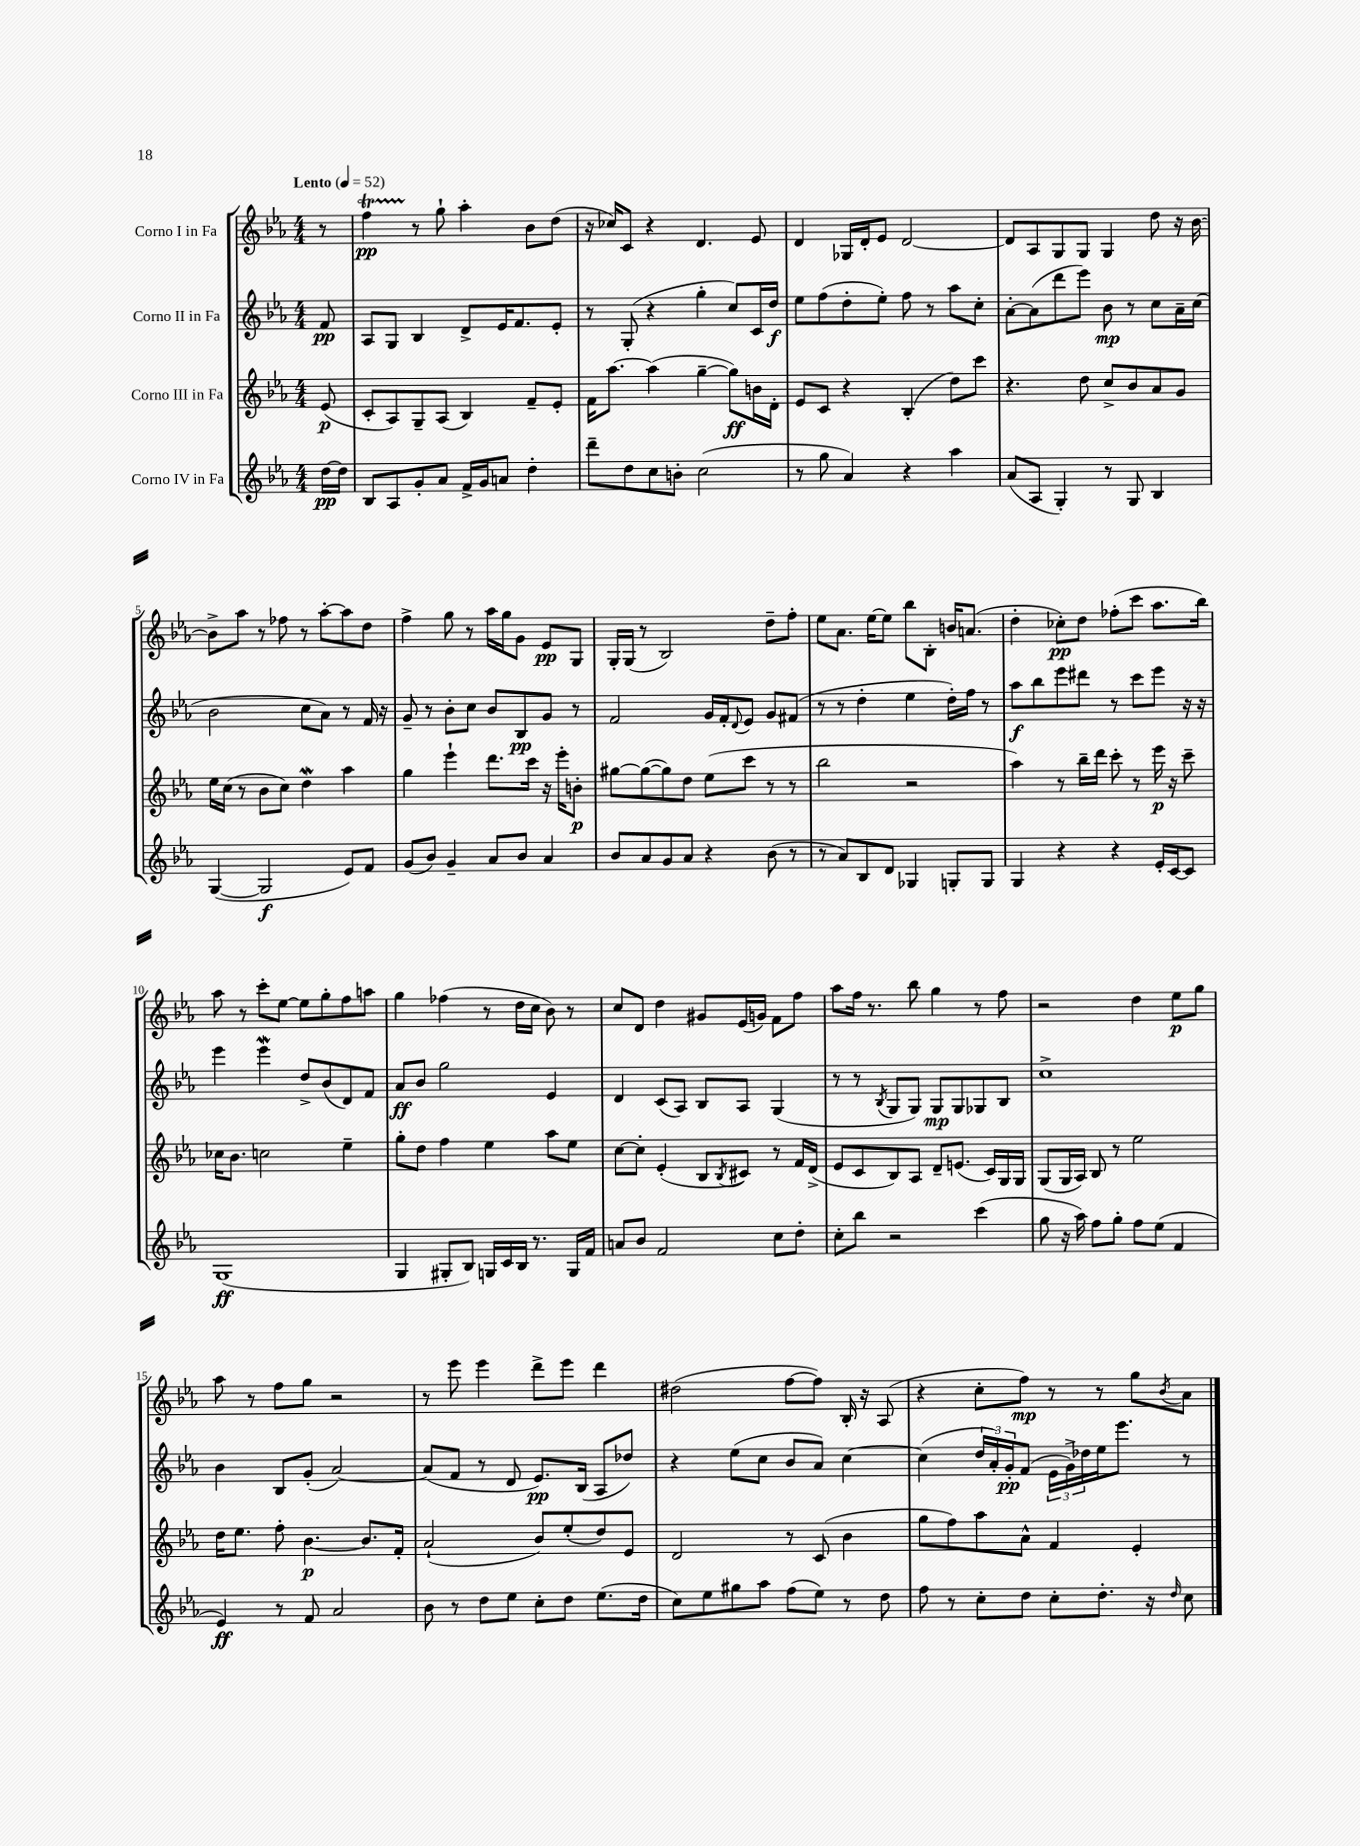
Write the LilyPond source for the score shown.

<<
\new StaffGroup <<
\new Staff = "s0" \with { instrumentName = "Corno I in Fa" } {
    \clef treble \key ees \major \numericTimeSignature \time 4/4 \partial 8 \tempo "Lento" 4 = 52
    r8 |
    f''4\startTrillSpan\pp r8\stopTrillSpan g''8-! aes''4-. bes'8 d''8( |
    r16 ces''16) c'8 r4 d'4. ees'8 |
    d'4 ges16 d'16-. ees'8 d'2~ |
    d'8 aes8 g8 g8 g4 d''8 r16 bes'16~ |
    bes'8-> aes''8 r8 fes''8 r8 aes''8~-. aes''8 d''8 |
    f''4-> g''8 r8 aes''16 g''16 g'8 ees'8\pp g8 |
    g16-. g16( r8 bes2) d''8-- f''8-. |
    ees''8 aes'8. ees''16~ ees''8 bes''8 bes8-. b'16 a'8.( |
    d''4-. ces''8-.\pp) d''8 fes''8-.( c'''8 aes''8. bes''16) |
    aes''8 r8 c'''8-. ees''8~ ees''8 g''8-. f''8 a''8 |
    g''4 fes''4( r8 d''16 c''16 bes'8) r8 |
    c''8 d'8 d''4 gis'8 ees'16( g'16) f'8 f''8 |
    aes''8 f''16 r8. bes''8 g''4 r8 f''8 |
    r2 d''4 ees''8\p g''8 |
    aes''8 r8 f''8 g''8 r2 |
    r8 ees'''8 ees'''4 d'''8-> ees'''8 d'''4 |
    dis''2( f''8~ f''8) bes16-. r16 aes8( |
    r4 c''8-. f''8\mp) r8 r8 g''8 \acciaccatura { bes'8 } aes'8 \bar "|." |
}
\new Staff = "s1" \with { instrumentName = "Corno II in Fa" } {
    \clef treble \key ees \major \numericTimeSignature \time 4/4 \partial 8
    f'8\pp |
    aes8 g8 bes4 d'8-> ees'16 f'8. ees'8-. |
    r8 g8-.( r4 g''4-. c''8) c'16 d''16\f |
    ees''8 f''8( d''8-. ees''8-.) f''8 r8 aes''8 c''8-. |
    aes'8~-. aes'8( d'''8 ees'''8) bes'8\mp r8 c''8 aes'16-- c''16( |
    bes'2 c''8 aes'8) r8 f'16 r16 |
    g'8-- r8 bes'8-. c''8 bes'8 bes8\pp g'8 r8 |
    f'2 g'16 f'16-. \appoggiatura { d'8 } ees'8 g'8 fis'8( |
    r8 r8 d''4-. ees''4 d''16-.) f''16 r8 |
    aes''8\f bes''8 ees'''8 dis'''8 r8 c'''8 ees'''8 r16 r16 |
    ees'''4 ees'''4\mordent d''8-> bes'8( d'8) f'8 |
    aes'8\ff bes'8 g''2 ees'4 |
    d'4 c'8( aes8) bes8 aes8 g4( |
    r8 r8 \acciaccatura { bes8 } g8 g8) g8\mp g8 ges8 bes8 |
    c''1-> |
    bes'4 bes8 g'8-.( aes'2~) |
    aes'8( f'8 r8 d'8 ees'8.\pp) bes16( aes8 des''8) |
    r4 ees''8( c''8 bes'8 aes'8) c''4~ |
    c''4( \tuplet 3/2 { d''16 aes'16-.) g'16-.\pp } f'8( \tuplet 3/2 { ees'16 g'16->) des''16 } ees''16 ees'''8. r8 \bar "|." |
}
\new Staff = "s2" \with { instrumentName = "Corno III in Fa" } {
    \clef treble \key ees \major \numericTimeSignature \time 4/4 \partial 8
    ees'8\p( |
    c'8-. aes8) g8-- aes8( bes4) f'8-- ees'8-. |
    f'16 aes''8.~ aes''4( g''4~-- g''8\ff) b'16 d'16-. |
    ees'8 c'8 r4 bes4-.( d''8) c'''8 |
    r4. d''8 c''8-> bes'8 aes'8 g'8 |
    ees''16 c''16( r8 bes'8 c''8) d''4\mordent aes''4 |
    g''4 ees'''4-! d'''8. c'''16 r16 ees'''16-. b'8-.\p |
    gis''8~ gis''8~( gis''8) d''8 ees''8( c'''8 r8 r8 |
    bes''2 r2 |
    aes''4) r8 bes''16-- d'''16 c'''8-. r8 ees'''16\p r16 c'''8-- |
    ces''16 bes'8. c''2 ees''4-- |
    g''8-. d''8 f''4 ees''4 aes''8 ees''8 |
    c''8~ c''8-. ees'4-.( bes8 \acciaccatura { bes8 } cis'8) r8 f'16 d'16->( |
    ees'8 c'8 bes8) aes8 d'8-- e'8.( c'16) g16 g16 |
    g8( g16 aes16) bes8 r8 ees''2 |
    d''16 ees''8. f''8-. bes'4.~\p bes'8. f'16-. |
    aes'2-!( bes'8) ees''8-.( d''8) ees'8 |
    d'2 r8 c'8( bes'4 |
    g''8 f''8) aes''8 aes'8-^ f'4 ees'4-. \bar "|." |
}
\new Staff = "s3" \with { instrumentName = "Corno IV in Fa" } {
    \clef treble \key ees \major \numericTimeSignature \time 4/4 \partial 8
    d''16~\pp d''16 |
    bes8 aes8 g'8-. aes'8 f'16-> g'16 a'8 d''4-. |
    d'''8-- d''8 c''8 b'8-. c''2( |
    r8 g''8 aes'4) r4 aes''4 |
    aes'8( aes8 g4-.) r8 g8 bes4 |
    g4~( g2\f ees'8) f'8 |
    g'8( bes'8) g'4-- aes'8 bes'8 aes'4 |
    bes'8 aes'8 g'8 aes'8 r4 bes'8( r8 |
    r8 aes'8) bes8 d'8 ges4 g8-. g8 |
    g4 r4 r4 ees'16-. c'16~ c'8 |
    g1\ff( |
    g4 gis8-. bes8) g16 c'16 bes16 r8. g16 f'16 |
    a'8 bes'8 f'2 c''8 d''8-. |
    c''8-. bes''8 r2 c'''4( |
    g''8 r16 aes''16) f''8 g''8-. f''8 ees''8( f'4 |
    ees'4\ff) r8 f'8 aes'2 |
    bes'8 r8 d''8 ees''8 c''8-. d''8 ees''8.( d''16 |
    c''8) ees''8 gis''8 aes''8 f''8( ees''8) r8 d''8 |
    f''8 r8 c''8-. d''8 c''8-. d''8.-. r16 \grace { d''16 } c''8 \bar "|." |
}
>>
>>
